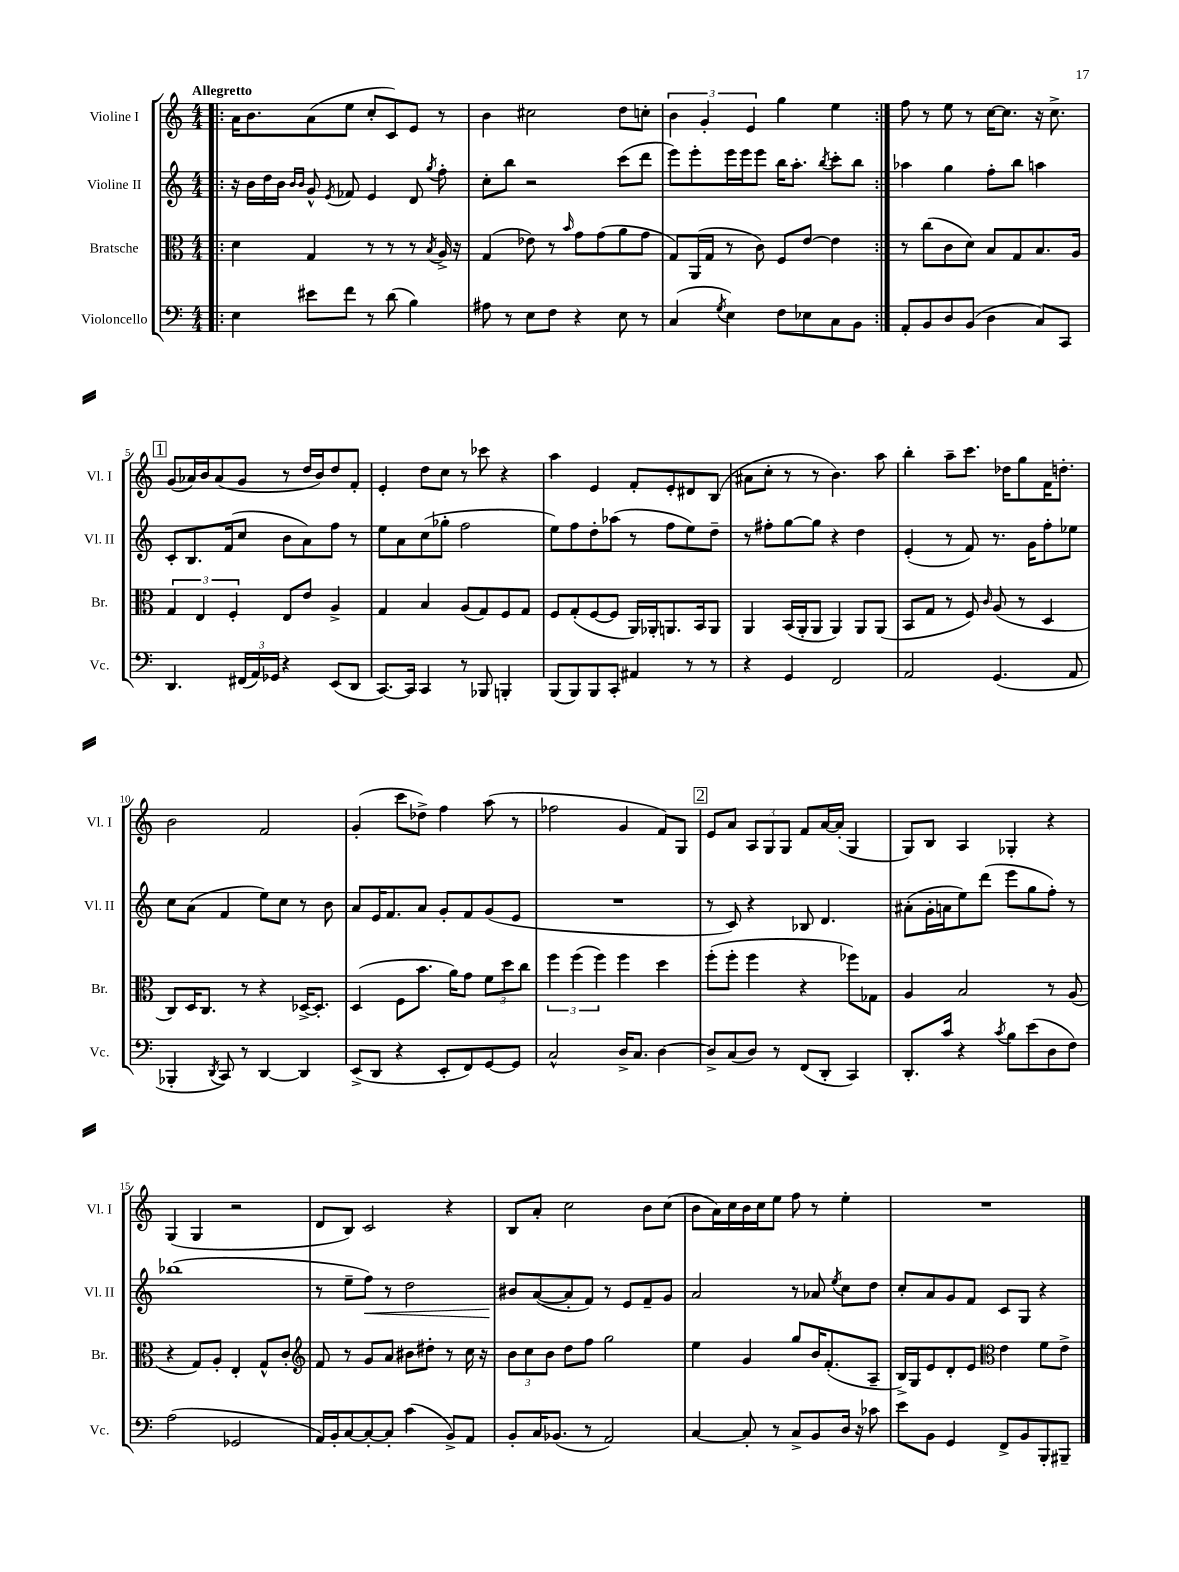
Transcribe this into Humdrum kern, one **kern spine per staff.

**kern	**kern	**kern	**kern
*staff4	*staff3	*staff2	*staff1
*clefF4	*clefC3	*clefG2	*clefG2
*k[]	*k[]	*k[]	*k[]
*M4/4	*M4/4	*M4/4	*M4/4
=!|:	=!|:	=!|:	=!|:
4E\	4d\	16r	16a\LK
.	.	16b\LL	8.b\
.	.	16dd\	.
.	.	16b\JJ	.
.	.	16qqb/LL	.
.	.	16qqb/JJ	.
8e#\L	4G/	8g^^/	(8a\
.	.	8qe/	.
8f\J	.	8f-/	8ee\J
8r	8r	4e/	8cc'/L
(8d\	8r	.	8c/)
4B\)	8r	8d/	8e/J
.	8qB/	8qgg/	.
.	16A^/	8ff'\	8r
.	16r	.	.
=	=	=	=
8A#\	(4G/	8cc'\L	4b\
8r	.	8bb\J	.
8E\L	8e-\)	2r	2cc#\
8F\J	8r	.	.
.	16qqb/	.	.
4r	8g\L	.	.
.	(8g\	.	.
8E\	8a\	(8ccc\L	8dd\L
8r	8g\J	8ddd\J	8cc'\J
=	=	=	=
(4C/	8G/L)	8eee\L)	6b\
.	(16AA/L	8eee'\	.
.	.	.	6g'/
.	16G/JJ	.	.
8qG/	.	.	.
4E\)	8r	16eee\L	.
.	.	16eee\J	.
.	.	.	6e/
.	8c\)	8eee\J	.
8F\L	8F/L	16bb\LK	4gg\
.	.	8.aa'\J	.
8E-\	[8e/J	.	.
.	.	8qbb/	.
8C\	4e\]	8ccc'\L	4ee\
8BB\J	.	8bb\J	.
=:|!	=:|!	=:|!	=:|!
8AA'/L	8r	4aa-\	8ff\
8BB/	(8cc\L	.	8r
8D/	8c\	4gg\	8ee\
(8BB/J	8d\J)	.	8r
4D\	8B/L	8ff'\L	[16cc\LK
.	.	.	8.cc\]J
.	8G/	8bb\J	.
8C/L)	8.B/	4aa\	16r
.	.	.	8.cc^\
8CC/J	.	.	.
.	16A/Jk	.	.
=	=	=	=
4.DD/	6G/	8c'/L	(8g/L
.	.	8.B/	16a-/L)
.	6E/	.	.
.	.	.	16b/J
.	.	.	(8a-/
.	.	(16f/k	.
.	6F'/	.	.
(24FF#/LL	.	8cc/J	8g/J
24AA/)	.	.	.
24GG-/JJ	.	.	.
4r	8E/L	8b\L	8r
.	8e/J	8a\)	16dd/LL
.	.	.	16b/J)
(8EE/L	4A^/	8ff\J	8dd/
8DD/J	.	8r	8f'/J
=	=	=	=
[8.CC/L)	4G/	8ee\L	4e'/
.	.	8a\	.
16CC/]Jk	.	.	.
4CC/	4B/	(8cc\	8dd\L
.	.	8gg-'\J	8cc\J
8r	(8A/L	2ff\	8r
8BBB-/	8G/)	.	8ccc-\
4BBB'/	8F/	.	4r
.	8G/J	.	.
=	=	=	=
(8BBB/L	8F/L	8ee\L)	4aa\
8BBB/)	(8G'/	8ff\	.
8BBB/	[8F/	8dd'\	4e/
8CC'/J	8F/]J	(8aa-\J	.
4AA#/	16AA/LL)	8r	8f'/L
.	16AA-'/J	.	.
.	8.AA/	8ff\L	8e'/
8r	.	8ee\)	8d#/
.	16BB/k	.	.
8r	8AA/J	8dd~\J	(8B/J
=	=	=	=
4r	4AA/	8r	8a#\L
.	.	8ff#'\L	8cc'\J
4GG/	(16BB/LL	[8gg\	8r
.	16AA'/J	.	.
.	8AA/J	8gg\]J	8r
2FF/	4AA/)	4r	4.b\)
.	8AA/L	4dd\	.
.	(8AA/J	.	8aa\
=	=	=	=
2AA/	8BB/L	(4e'/	4bb'\
.	8G/J	.	.
.	8r	8r	8aa~\L
.	8F/)	8f/)	8.ccc\J
.	16qqc/	.	.
(4.GG/	(8A/	8.r	.
.	.	.	16dd-\LK
.	8r	.	8gg\
.	.	16g\LK	.
.	4D/	8ff'\	16f\K
.	.	.	8.dd'\J
8AA/	.	8ee-\J	.
=	=	=	=
4BBB-'/	8C/L)	8cc\L	2b\
.	16D/K	(8a\J	.
.	8.C/J	.	.
8qDD/	.	.	.
8CC/)	.	4f/	.
8r	8r	.	.
[4DD/	4r	8ee\L)	2f/
.	.	8cc\J	.
4DD/]	[16D-^/LK	8r	.
.	8.D-'/]J	.	.
.	.	8b\	.
=	=	=	=
(8EE^/L	(4D/	8a/L	(4g'/
8DD/J	.	16e/K	.
.	.	8.f/	.
4r	8F\L	.	8ccc\L
.	8.b\J	8a/J	8dd-^\J)
8EE'/L	.	8g'/L	4ff\
.	16a\LK)	.	.
8FF/)	8g\J	8f/	.
[8GG/	12f\L	(8g/	(8aa\
.	12dd\	.	.
8GG/]J	.	8e/J	8r
.	12cc\J	.	.
=	=	=	=
2C^^/	6ff\	1r	2ff-\
.	(6ff\	.	.
.	6ff\)	.	.
16D^/LK	4ff\	.	4g/
8.C/J	.	.	.
[4D\	4dd\	.	8f/L)
.	.	.	8G/J
=	=	=	=
8D^/]L	(8ff'\L	8r	8e/L
(8C/	8ff'\J	8c/)	8a/J
8D/J)	4ff\	4r	12A/L
.	.	.	12G/
8r	.	.	.
.	.	.	12G/J
(8FF/L	4r	8B-/	8f/L
8DD'/J	.	4.d/	[16a/L
.	.	.	(16a'/]JJ
4CC/)	8ff-\L)	.	4G/
.	8G-\J	.	.
=	=	=	=
8.DD'/L	4A/	(8a#'\L	8G/L)
.	.	16g'\L	8B/J
16c/Jk	.	16a\J	.
4r	2B/	8ee\)	4A/
.	.	(8ddd\J	.
8qc/	.	.	.
8B\L	.	8eee\L	4G-'/
(8e\	.	8gg\	.
8D\	8r	8ff'\J)	4r
8F\J)	(8A/	8r	.
=	=	=	=
(2A\	4r	(1bb-	(4G/
.	8G/L)	.	4G/
.	8A'/J	.	.
2GG-/	4E'/	.	2r
.	8G^^/L	.	.
.	8c'/J	.	.
=	=	=	=
*	*clefG2	*	*
16AA/LL)	8f/	8r	8d/L
16BB'/J	.	.	.
[8C/	8r	8ee~\L	8B/J)
8C'/_	8g/L	8ff\J)	2c/
8C'/]J	8a/J	8r	.
(4c\	8b#\L	2dd\	.
.	8dd#'\J	.	.
8BB^/L)	8r	.	4r
8AA/J	16cc\	.	.
.	16r	.	.
=	=	=	=
8BB'/L	12b\L	8b#/L	8B/L
.	12cc\	.	.
16C/K	.	([8a/	8a'/J
.	12b\J	.	.
(8.BB-/J	.	.	.
.	8dd\L	8a'/]	2cc\
8r	8ff\J	8f/J)	.
2AA/)	2gg\	8r	.
.	.	8e/L	.
.	.	8f~/	8b\L
.	.	8g/J	(8cc\J
=	=	=	=
[4C/	4ee\	2a/	8b\L
.	.	.	16a\L)
.	.	.	16cc\
8C'/]	4g/	.	16b\
.	.	.	16cc\J
8r	.	.	8ee\J
8C^/L	8gg/L	8r	8ff\
8BB/	16b/K	8a-/	8r
.	(8.f'/	.	.
.	.	8qee/	.
16D/Jk	.	8cc\L	4ee'\
16r	.	.	.
8c-\	8A~/J	8dd\J	.
=	=	=	=
8e\L	16B^/LL)	8cc'/L	1r
.	16G/J	.	.
8BB\J	8e/	8a/	.
4GG/	8d'/	8g/	.
.	8e/J	8f/J	.
*	*clefC3	*	*
8FF^/L	4e\	8c/L	.
8BB/	.	8G/J	.
8BBB'/	8f\L	4r	.
8BBB#~/J	8e^\J	.	.
==	==	==	==
*-	*-	*-	*-
